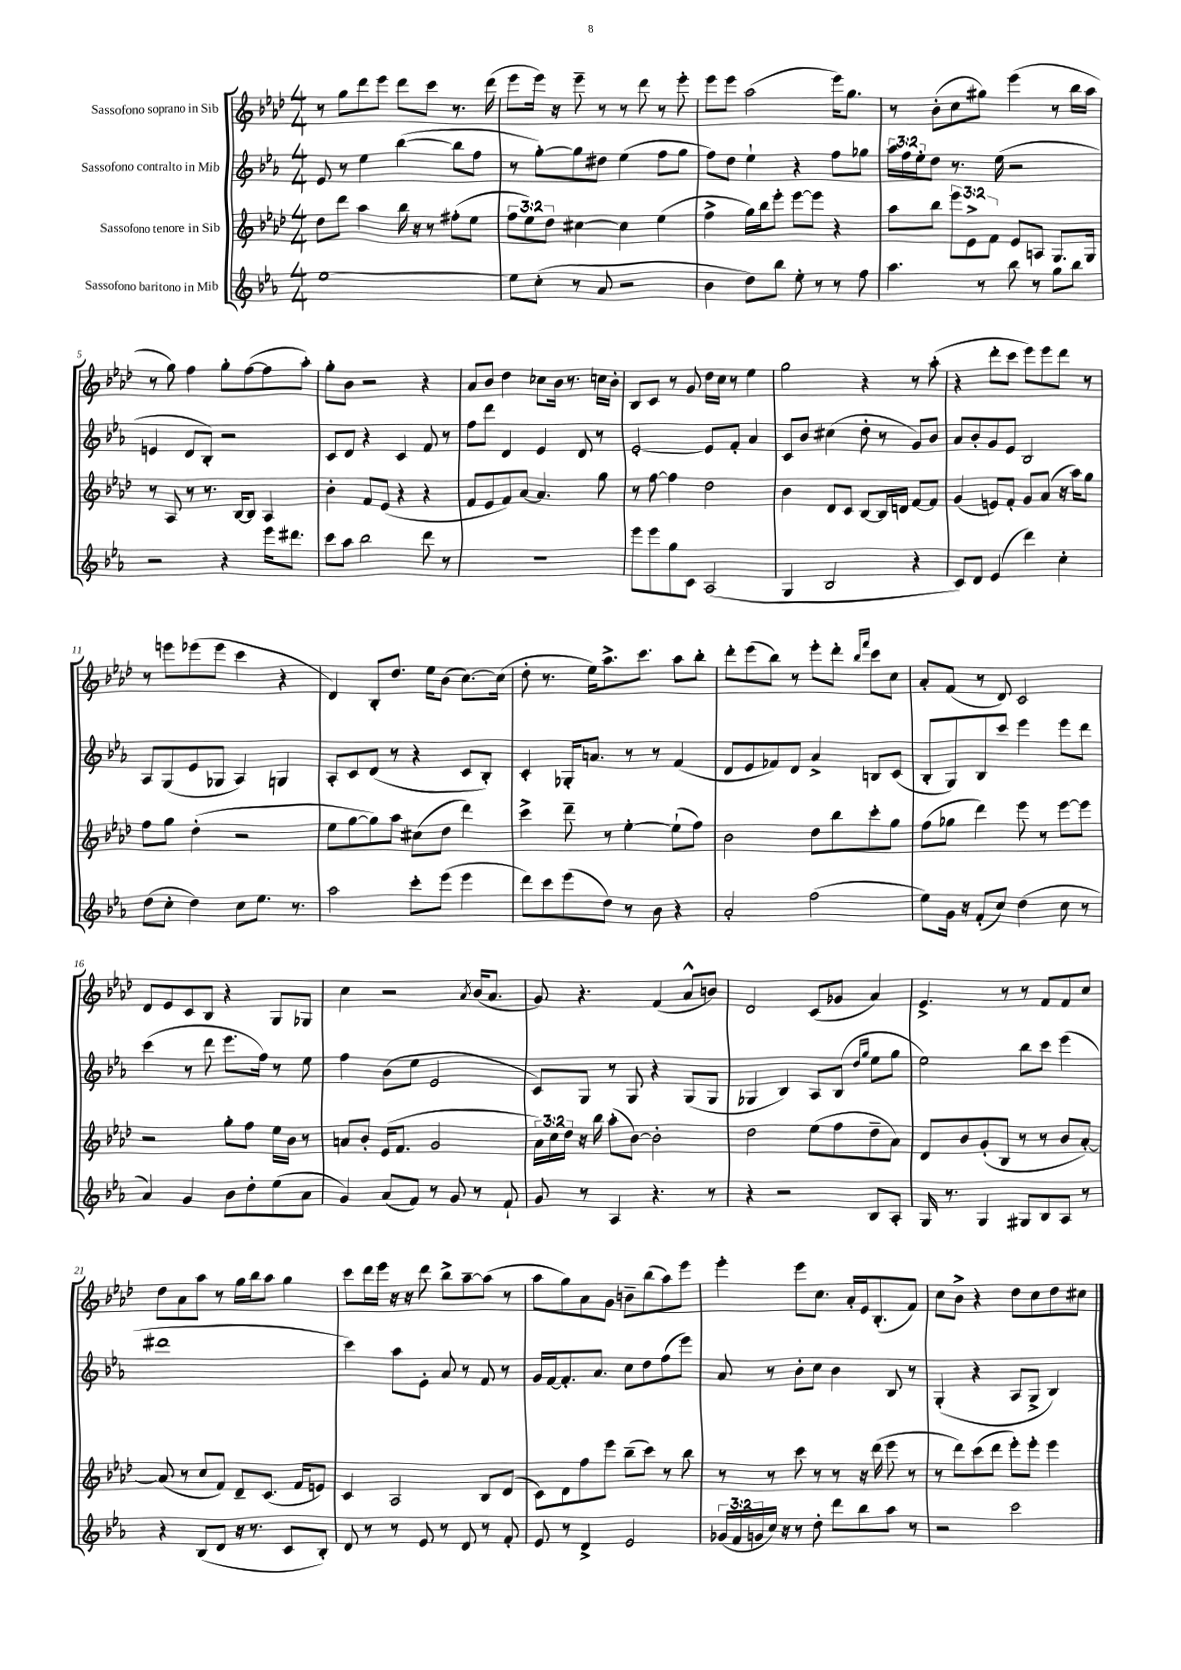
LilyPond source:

<<
\new StaffGroup <<
\new Staff = "s0" \with { instrumentName = "Sassofono soprano in Sib" } {
    \clef treble \key aes \major \numericTimeSignature \time 4/4
    r8 g''8 des'''8 ees'''8 des'''8 c'''8 r8. des'''16( |
    ees'''8 ees'''16) r16 ees'''8-- r8 r8 des'''8 r8 ees'''8-. |
    ees'''8 ees'''8 aes''2( ees'''16) g''8. |
    r8 bes'8-.( c''8 gis''8) ees'''4( r8 bes''16 aes''16 |
    r8 g''8) f''4 g''8-. f''8~( f''8 aes''8-.) |
    g''8-. bes'8 r2 r4 |
    aes'8 bes'8 des''4 ces''8 bes'16 r8. c''16 bes'16-. |
    bes8 c'8 r8 g'8 des''16 c''16 r8 ees''4 |
    g''2 r4 r8 aes''8-.( |
    r4 des'''8-. c'''8 ees'''8) ees'''8 des'''8 r8 |
    r8 e'''8 ees'''8( ees'''8 c'''4 r4 |
    des'4) bes8-. des''8. ees''16 bes'8( c''8.~) c''16( |
    des''8-. r8. ees''16) aes''8.-> c'''8. aes''8 bes''8-. |
    des'''8-. ees'''8( bes''8) r8 ees'''8-. des'''8-. \grace { bes''16 f'''16 } c'''8 c''8 |
    aes'8-. f'8( r8 des'8) c'2 |
    des'8 ees'8 c'8 bes8 r4 g8 ges8 |
    c''4 r2 \acciaccatura { aes'8 } bes'16( aes'8. |
    g'8) r4. f'4( aes'8-^ b'8) |
    des'2 c'8( ges'8 aes'4) |
    ees'4.-> r8 r8 f'8 f'8 c''8 |
    des''8 aes'8 aes''8 r8 g''16 bes''16 aes''8 g''4 |
    c'''8 des'''16 ees'''16 r16 r16 des'''8 bes''8-> aes''8~-- aes''8( r8 |
    aes''8 g''8) aes'8 g'8 b'8-- bes''8( aes''8) ees'''8 |
    ees'''4-. ees'''8 c''8. aes'16-. ees'16 bes8.-.( f'8) |
    c''8 bes'8-> r4 des''8 c''8 des''8 cis''8 \bar "|." |
}
\new Staff = "s1" \with { instrumentName = "Sassofono contralto in Mib" } {
    \clef treble \key ees \major \numericTimeSignature \time 4/4 \override Staff.TupletNumber.text = #tuplet-number::calc-fraction-text
    ees'8 r8 ees''4 bes''4~( bes''8 f''8 |
    r8 g''8~-.) g''8 dis''8 ees''4( f''8 g''8 |
    f''8) d''8 ees''4-! r4 f''8 ges''8 |
    \tuplet 3/2 { aes''16 f''16 ees''16-. } d''8 r8. ees''16( r2 |
    e'4 d'8 bes8-.) r2 |
    c'8 d'8 r4 c'4 f'8 r8 |
    f''8 d'''8 d'4 ees'4 d'8 r8 |
    ees'2~-. ees'8 f'8-. aes'4 |
    c'8 bes'8 cis''4( d''8-. r8 g'8) bes'8 |
    aes'8 bes'8-. g'8 ees'8 bes2 |
    aes8 g8( ees'8 ges8 aes4) g4 |
    aes8-. c'8 d'8( r8 r4 c'8 bes8-.) |
    c'4-. ges16-. a'8. r8 r8 f'4( |
    d'8 ees'8 fes'8) d'8 aes'4-> b8 c'8( |
    bes8-. g8) bes8 c'''8 ees'''4 ees'''8 d'''8 |
    c'''4( r8 d'''8 ees'''8. f''16) r8 ees''8 |
    f''4 bes'8( ees''8 ees'2 |
    c'8) g8 r8 g8 r4 g8( g8 |
    ges4 bes4) aes8 bes8( \grace { d''16 g''16 } ees''8 g''8 |
    ees''2) bes''8 c'''8 ees'''4( |
    dis'''1 |
    c'''4) aes''8 ees'8-. aes'8 r8 f'8 r8 |
    g'16 f'16~ f'8.-. aes'8. c''8 d''8 f''8( ees'''8) |
    aes'8 r8 bes'8-. c''8 bes'4 bes8 r8 |
    g4-.( r4 aes8 g8-> bes4) \bar "|." |
}
\new Staff = "s2" \with { instrumentName = "Sassofono tenore in Sib" } {
    \clef treble \key aes \major \numericTimeSignature \time 4/4 \override Staff.TupletNumber.text = #tuplet-number::calc-fraction-text
    des''8 des'''8 aes''4 bes''16 r16 r8 fis''8-.( ees''8 |
    \tuplet 3/2 { f''8 ees''8) des''8 } cis''4~ cis''4 ees''4( |
    f''4-> g''16) bes''16 ees'''8-. ees'''8~ ees'''8 r4 |
    aes''8 bes''8 \tuplet 3/2 { ees'''8 ees'8-> f'8 } ees'8 a8 g8. g16 |
    r8 aes8 r8 r8. bes16~ bes8 aes4 |
    bes'4-. f'8 ees'8( r4 r4 |
    f'8 ees'8 f'8) aes'8~ aes'4. g''8 |
    r8 f''8~ f''4 des''2 |
    bes'4 des'8 c'8 bes8~ bes16 d'16 f'8~ f'8 |
    g'4( e'8) f'8-. g'8 aes'8( r16 aes''16) g''8 |
    f''8 g''8 des''4-.( r2 |
    ees''8 g''8~ g''8) aes''8 cis''8( des''8 des'''4) |
    c'''4-> des'''8-- r8 ees''4~-. ees''8-!( f''8) |
    bes'2 des''8 bes''8 c'''8-. g''8 |
    f''8( ges''8 des'''4) ees'''8 r8 ees'''8~ ees'''8 |
    r2 g''8-. f''8 ees''16 bes'16 r8 |
    a'8 bes'8-. ees'16( f'8. g'2 |
    \tuplet 3/2 { aes'16) c''16 des''16 } r16 bes''16 aes''8-.( bes'8~) bes'2-. |
    des''2 ees''8( f''8 des''8-- aes'8) |
    des'8 bes'8 g'8-.( bes8 r8 r8 bes'8 aes'8~-.) |
    aes'8( r8 c''8 f'8) des'8-- c'8.( f'16 e'8) |
    c'4 aes2 bes8 des'8( |
    c'8) des'8 f''8 ees'''8 bes''8--( c'''8) r8 bes''8 |
    r8 r8 c'''8 r8 r8 r16 des'''16( ees'''8 r8 |
    r8 des'''8) c'''8( des'''8 ees'''8-.) ees'''8-. ees'''4 \bar "|." |
}
\new Staff = "s3" \with { instrumentName = "Sassofono baritono in Mib" } {
    \clef treble \key ees \major \numericTimeSignature \time 4/4 \override Staff.TupletNumber.text = #tuplet-number::calc-fraction-text
    ees''1~ |
    ees''8 c''8-.( r8 aes'8 r2 |
    bes'4 d''8) bes''8 ees''8-. r8 r8 f''8 |
    aes''4. r8 bes''8 r8 g''8 bes''8 |
    r2 r4 ees'''16 dis'''8. |
    c'''8 aes''8 bes''2 d'''8 r8 |
    R1 |
    ees'''8 ees'''8 g''8 c'8 aes2( |
    g4 bes2 r4 |
    c'8) d'8 ees'4( d'''4) c''4-. |
    d''8( c''8-. d''4) c''8 ees''8. r8. |
    aes''2 c'''8-. ees'''8( ees'''4 |
    d'''8) c'''8 ees'''8( d''8) r8 bes'8 r4 |
    aes'2-. f''2( |
    ees''8) g'16 r16 f'8-.( c''8) d''4( c''8 r8 |
    aes'4) g'4 bes'8 d''8-. ees''8( aes'8 |
    g'4) aes'8( f'8) r8 g'8 r8 f'8-! |
    g'8 r8 aes4 r4. r8 |
    r4 r2 bes8 aes8-. |
    g16 r8. g4 gis8 bes8 aes8 r8 |
    r4 bes8( d'8 r16 r8. c'8 bes8-.) |
    d'8 r8 r8 ees'8 r8 d'8 r8 f'8-. |
    ees'8 r8 d'4-> ees'2 |
    \tuplet 3/2 { ges'16( f'16 g'16 } c''16) r16 r8 d''8-. d'''8 bes''8 aes''8 r8 |
    r2 c'''2 \bar "|." |
}
>>
>>
